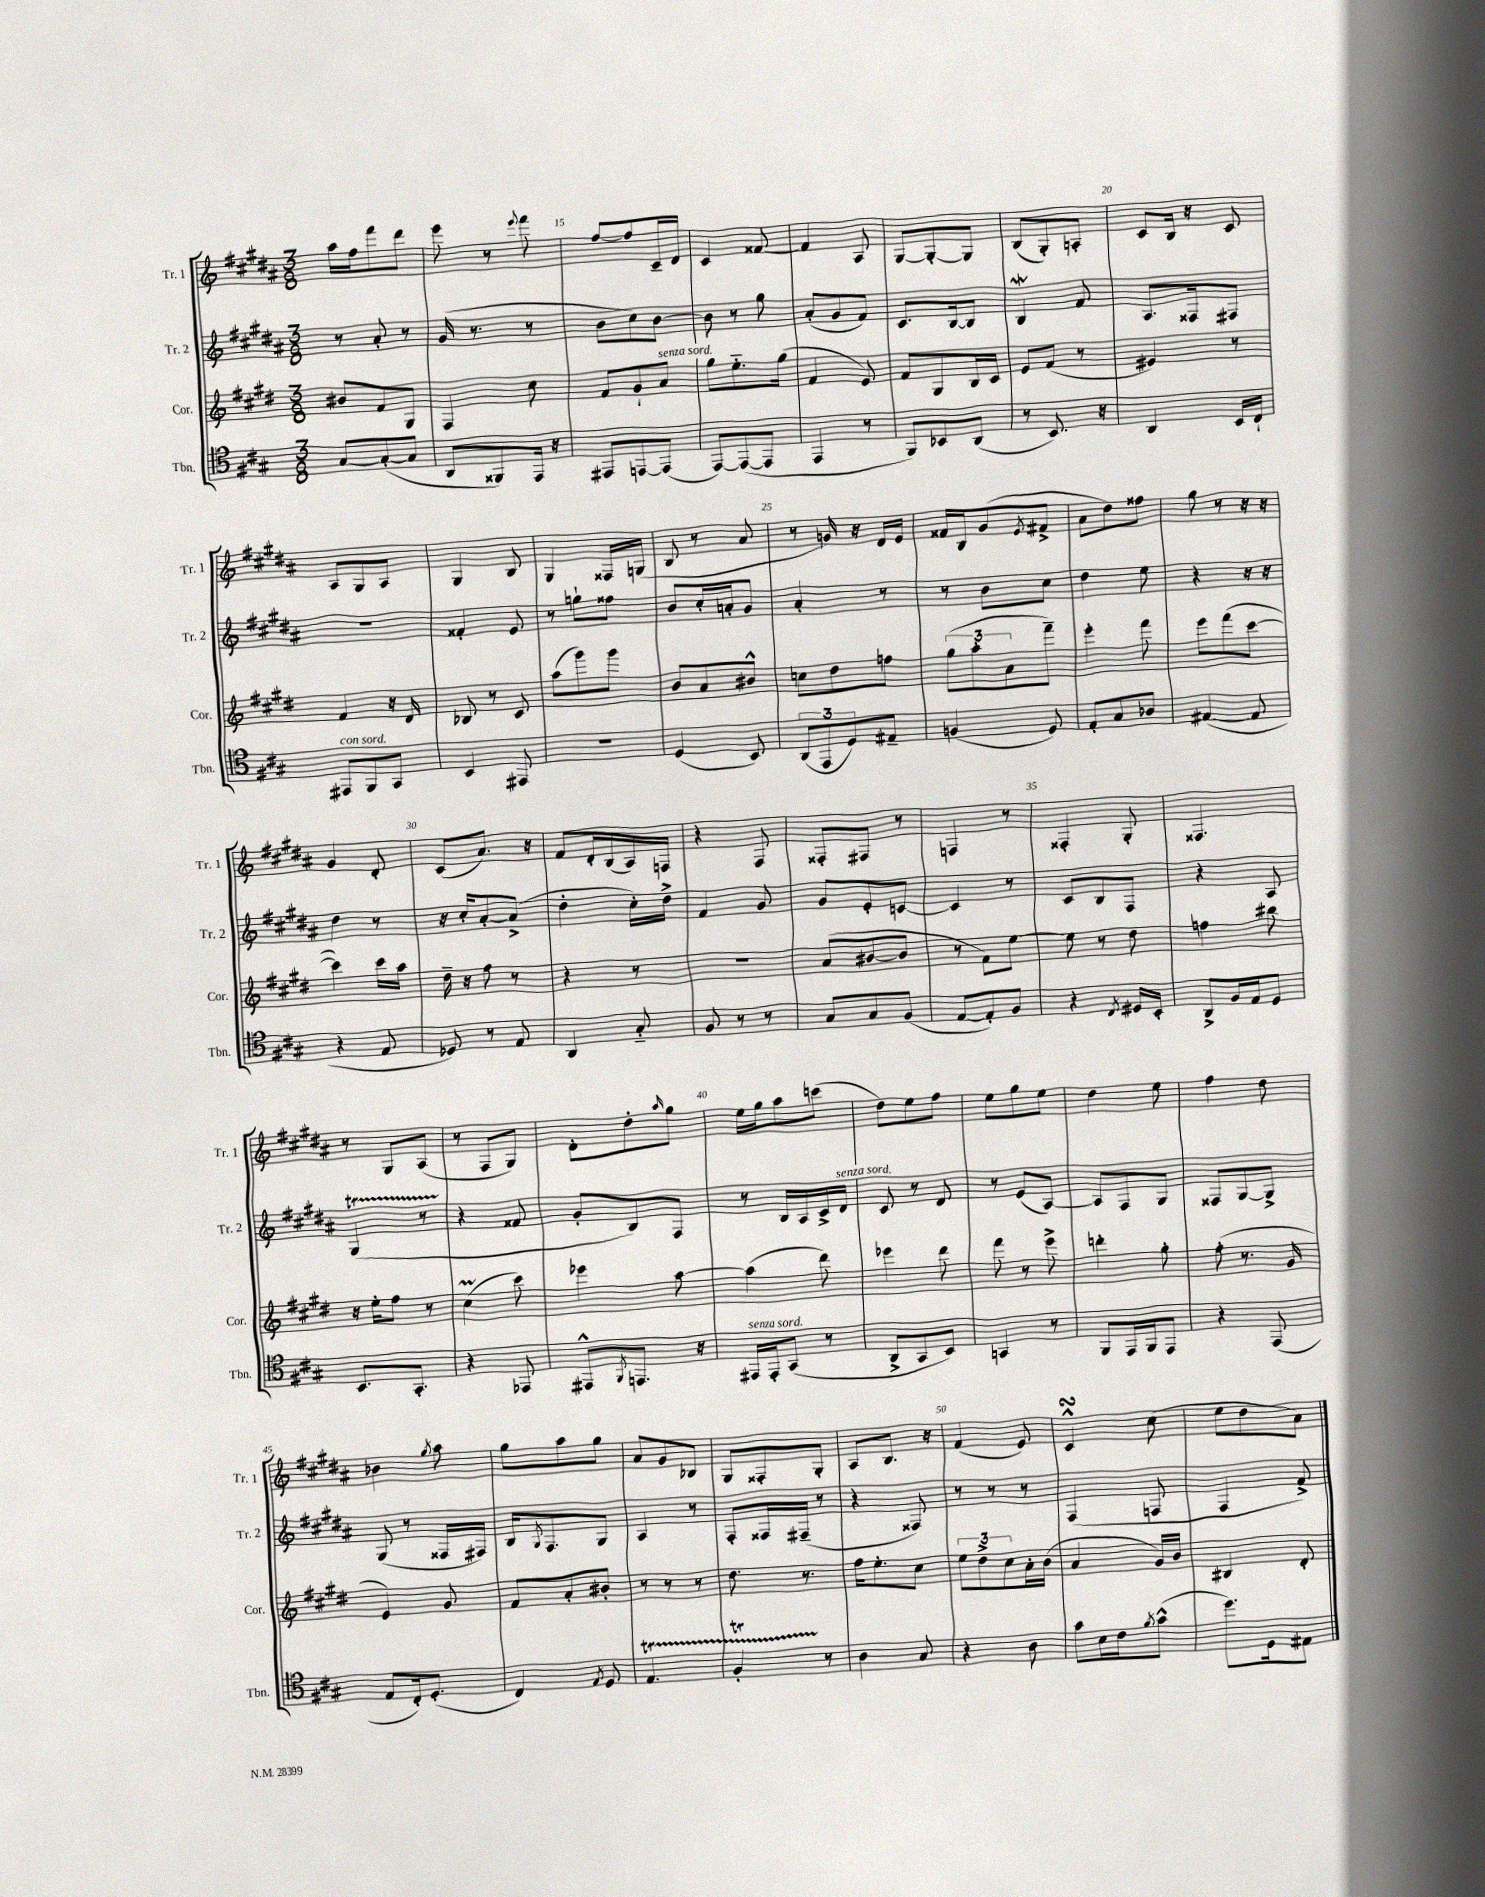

**kern	**kern	**kern	**kern
*staff4	*staff3	*staff2	*staff1
*clefC4	*clefG2	*clefG2	*clefG2
*k[f#c#g#]	*k[f#c#g#d#]	*k[f#c#g#d#a#]	*k[f#c#g#d#a#]
*M3/8	*M3/8	*M3/8	*M3/8
[8G#	8b#	8r	16aa#
.	.	.	16ff#
(8G#'_	8f#	8a#'	8fff#
8G#]	8G#	8r	8ddd#
=	=	=	=
8AA	4F#	(16g#	8eee
.	.	8.r	.
8FF##)	.	.	8r
.	.	.	8qqeee
16EE	8cc#	8r	8fff#
16r	.	.	.
=	=	=	=
8EE#	8f#	8b	[8ff#
[8EE	8g#`	8cc#)	8ff#]
(8EE]	8a	[8b	16c#~
.	.	.	16d#
=	=	=	=
[8EE)	8gg#	8b]	4c#
(8EE_	8.ee'~	8r	.
8EE]	.	8gg#	[8f##
.	(16gg#	.	.
=	=	=	=
4EE	4f#	(8a#'	4f##]
.	.	8g#	.
8r	8e)	8f#)	8A#
=	=	=	=
8FF#)	8f#	8.c#	[8G#
8BB-	8G#	.	8G#'_
.	.	[16B	.
(8AA	16B	8B]	8G#]
.	16c#	.	.
=	=	=	=
8r	8e	4B	(8B
8.BB)	(8f#	.	8G#')
.	8r	8f#	8A'
16r	.	.	.
=	=	=	=
4AA	4e#)	8.A#	8c#
.	.	.	16B
.	.	16F##	16r
16BB	8r	8F#	8c#
16C#`	.	.	.
=	=	=	=
8EE#	4f#	4.r	8A#
8FF#	.	.	8G#
8GG#	16r	.	8A#
.	16d#	.	.
=	=	=	=
4BB	8B-	4f##'	4G#
.	8r	.	.
8EE#	8c#	8e	8B
=	=	=	=
4.r	(8aa	8r	4G#
.	8ggg#)	8gg`	.
.	8ggg#	8ff##	16F##
.	.	.	(16G
=	=	=	=
(4D	8b	8b	8B
.	8a	16cc#'	8r
.	.	16a'	.
8BB)	8b#^^	8g#	8a#
=	=	=	=
(12AA	8cc	4a#'	8r
12EE	.	.	.
.	8dd#	.	16g)
12D)	.	.	.
.	.	.	16r
8E#~	8ff	8r	16d#
.	.	.	16e
=	=	=	=
(4F	(12gg#	8r	16f##
.	.	.	16B
.	12aa'	.	.
.	.	8b	(8g#
.	12a	.	.
.	.	.	8qe
8D)	8fff#~)	8cc#	8f#^
=	=	=	=
8E'	4eee'	4dd#	8a#
8G#	.	.	8dd#)
8A-	8fff#	8ee	8ff##
=	=	=	=
([4E#	8eee	4r	8gg#
.	(8fff#	.	8r
8E#]	[8ccc#	16r	16r
.	.	16r	16r
=	=	=	=
4r	4ccc#])	4dd#	4g#
8E	16ccc#	8r	8d#'
.	16aa	.	.
=	=	=	=
8D-)	16dd#~	16r	(8c#
.	16r	16cc#'	.
8r	8ff#	[8a#'	8.a#)
8E	8r	(8a#^]	.
.	.	.	16r
=	=	=	=
4AA	4r	4dd#'	8f#
.	.	.	16d#'
.	.	.	(16B
8G#'~	8r	16cc#')	16A#)
.	.	16dd#^	16F
=	=	=	=
8F#	4.r	4f#	4r
8r	.	.	.
8r	.	8g#	8F#
=	=	=	=
8G#	(8a	8g#	8F##'
8G#	[8b#	8e'	8F#
(8F#	8b#]	[8c	8r
=	=	=	=
[8E	8r	4c]	4F
8E'])	8f#)	.	.
8F#	[8ee	8r	8r
=	=	=	=
4r	8ee]	8c#	4F##'
.	8r	8B	.
8qC#	.	.	.
16D#	8dd#	8F#	8G#'
16BB'	.	.	.
=	=	=	=
8AA^	4ff	4r	4.F##
16F#	.	.	.
16E	.	.	.
8D	8bb#	8A#	.
=	=	=	=
8.BB	16r	(4G#	8r
.	16ee'	.	.
.	8ff#	.	8G#
8.GG#'	.	.	.
.	8r	8r	(8A#
=	=	=	=
4r	(4cc#	4r	8r
.	.	.	8F#
8EE-	8ccc#)	8f##	8G#)
=	=	=	=
8EE#^^	4eee-	8g#'	8d#'
8qFF#	.	.	.
8.EE	.	8B)	8dd#'
.	.	.	16qqaa#
.	[8aa	8F#	8gg#
16r	.	.	.
=	=	=	=
16EE#	(4aa]	8r	16ee
16EE#'	.	.	16gg#
(8GG#	.	16B	8aa#
.	.	16A#	.
8r	8ddd#)	16c#^	(8ccc
.	.	16d#	.
=	=	=	=
8AA^	4eee-	8c#	8dd#)
8GG#	.	8r	8ee
8BB)	8ddd#	8d#	8ff#
=	=	=	=
4GG	8fff#	8r	8ee
.	8r	(8e	8gg#
8r	8eee^	[8A#)	8ee
=	=	=	=
8FF#	4ddd'	8A#]	4dd#
16EE	.	8F#	.
16FF#	.	.	.
8EE	8gg#'	8G#	8ee
=	=	=	=
4r	(8ff#'	8F##	4ff#
.	8.r	[8G#	.
(8EE	.	8G#^]	8dd#
.	16g#	.	.
=	=	=	=
8E	4e)	(8G#	4b-
16C#')	.	8r	.
(8.D'	.	.	.
.	.	.	8qgg#
.	8g#	16F##	8aa#
.	.	16F#)	.
=	=	=	=
4C#)	8f#	16B	8gg#
.	.	8qG#	.
.	.	8.F#	.
.	8a'	.	8aa#
8qE	.	.	.
8D	8b#'	8G#	8gg#
=	=	=	=
4.E	8r	4A#	8a#
.	8r	.	8g#
.	8r	8r	8B-
=	=	=	=
4F#'	8.dd#	8F#'	8G#
.	.	16F##	8F##'
.	8.r	(16F#~	.
8r	.	8r	8G#'
=	=	=	=
4A	16ff#	4r	8A#
.	8.ee'	.	.
.	.	.	8.B
8G#	8cc#	8F##)	.
.	.	.	16r
=	=	=	=
4r	12ee	8r	(4f#
.	12dd#^	.	.
.	.	8r	.
.	12cc#	.	.
8A	16a'	8r	8e)
.	(16b	.	.
=	=	=	=
8g#	4a	(4F#	4c#^^
16B	.	.	.
16c#	.	.	.
8qf#	.	.	.
(8g#^^	16g#)	8F	(8cc#
.	16b	.	.
=	=	=	=
8.dd)	4B#	4F#	8ee
.	.	.	8dd#
16D	.	.	.
8E#	8d#'	8f#^)	8a#)
==	==	==	==
*-	*-	*-	*-
